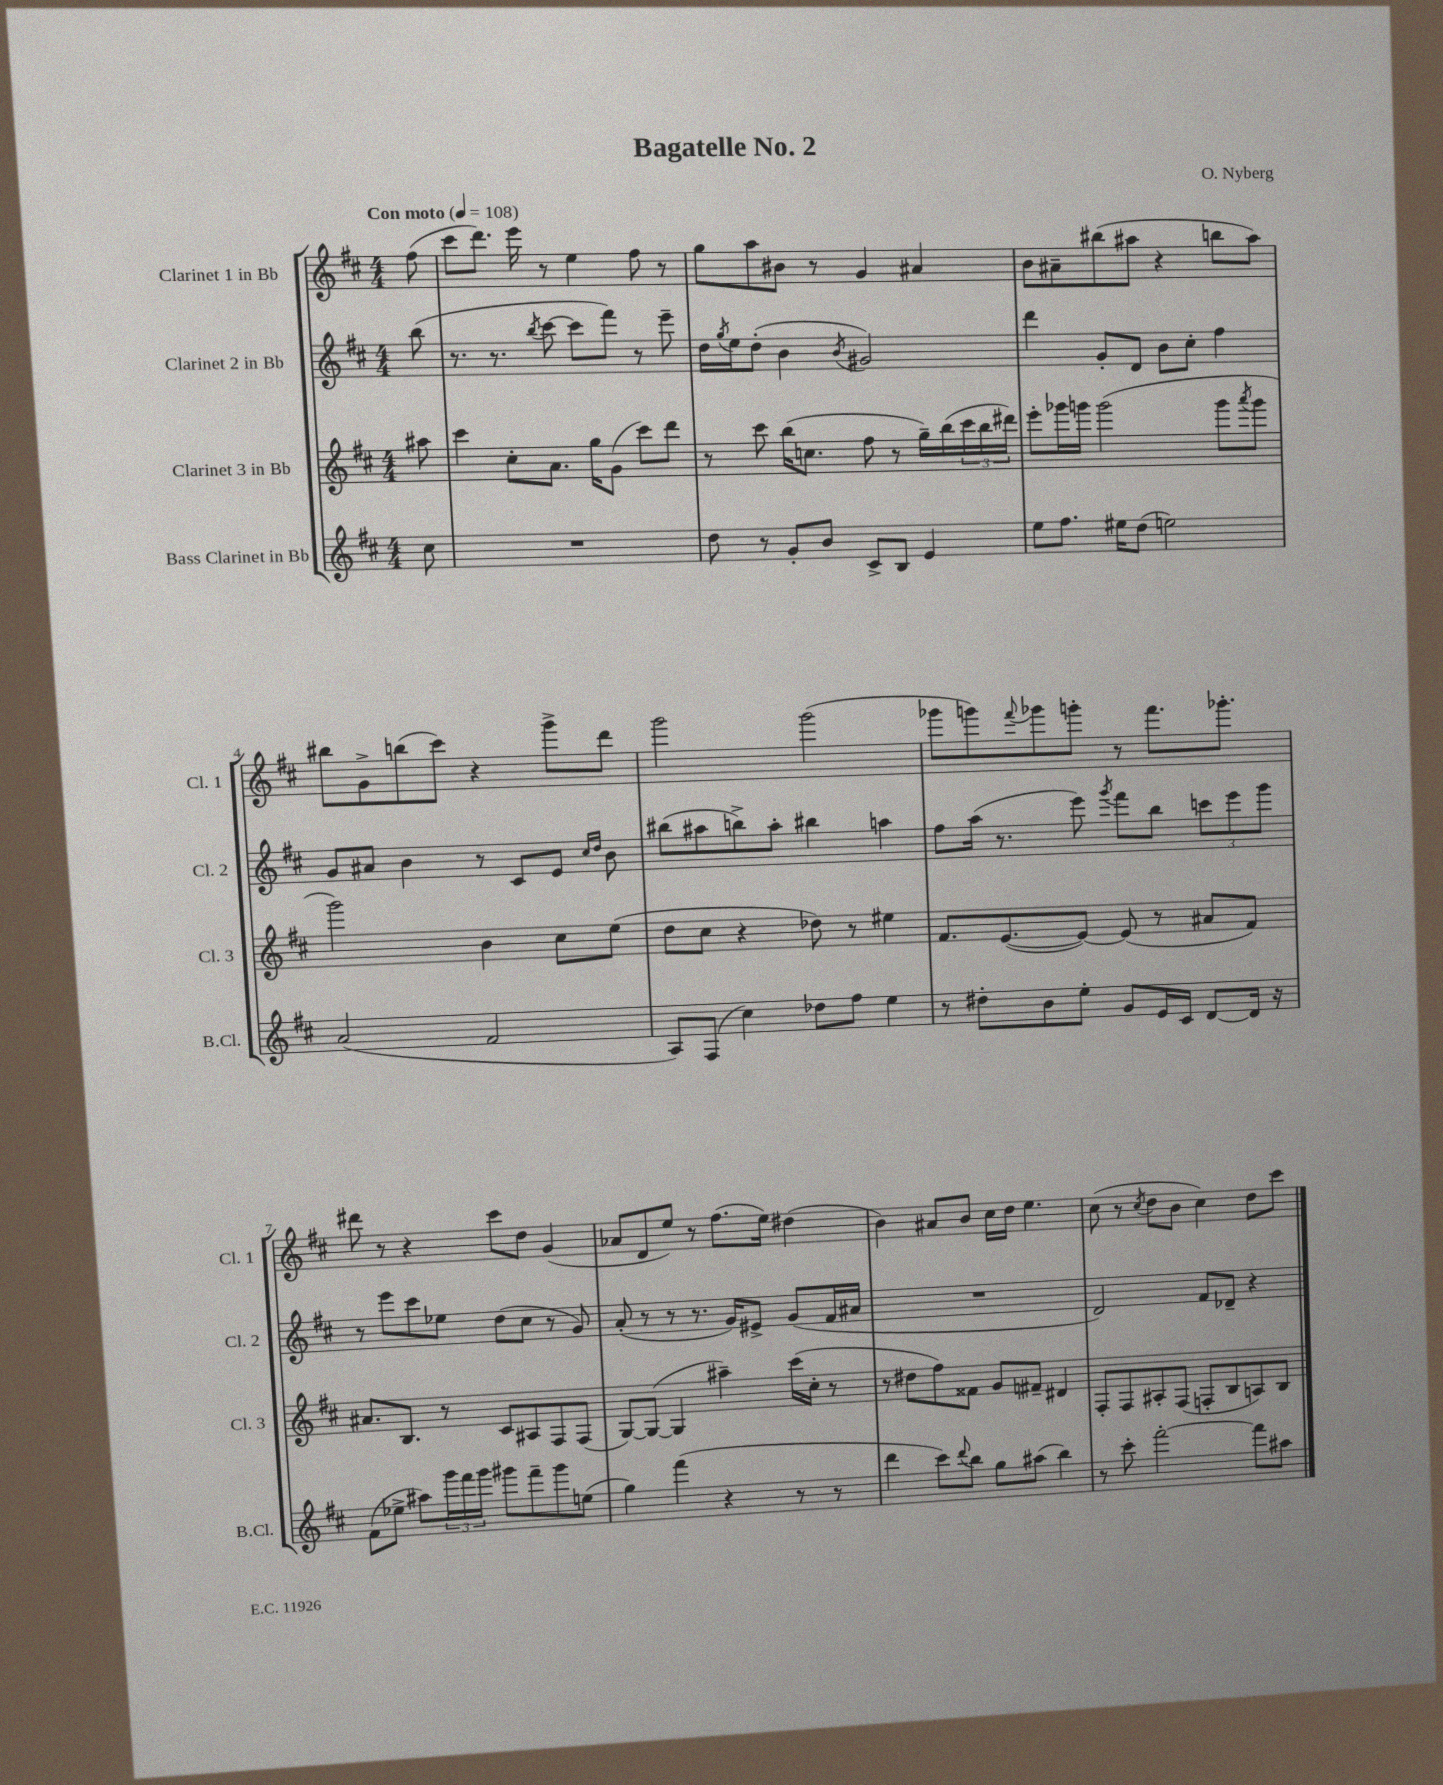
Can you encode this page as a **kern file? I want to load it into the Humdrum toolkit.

**kern	**kern	**kern	**kern
*part4	*part3	*part2	*part1
*staff4	*staff3	*staff2	*staff1
*I"Bass Clarinet in Bb	*I"Clarinet 3 in Bb	*I"Clarinet 2 in Bb	*I"Clarinet 1 in Bb
*I'B.Cl.	*I'Cl. 3	*I'Cl. 2	*I'Cl. 1
*clefG2	*clefG2	*clefG2	*clefG2
*k[f#c#]	*k[f#c#]	*k[f#c#]	*k[f#c#]
*M4/4	*M4/4	*M4/4	*M4/4
*MM108	*MM108	*MM108	*MM108
=	=	=	=
!	!	!	!LO:TX:a:B:t=Con moto
8cc#\	8aa#X\	(8bb\	(8ff#\
=1	=1	=1	=1
1r	4ccc#\	8.r	8ccc#\L
.	.	.	8.ddd\J)
.	.	8.r	.
.	8cc#'\L	.	.
.	.	.	16eee\
.	.	8qbb/	.
.	8.a\J	[8ccc#\	8r
.	.	8ccc#\L]	4ee\
.	16gg\KL	.	.
.	(8g\J	8fff#\J)	.
.	8ccc#\L)	8r	8ff#\
.	8ddd\J	8eee~\	8r
=2	=2	=2	=2
8dd\	8r	16dd\LL	8gg\L
.	.	8qgg/	.
.	.	16ee\J	.
8r	8ccc#\	(8dd'\J	8aa\
8g'/L	(16bb\KL	4b\	8b#X\J
.	8.ccn\J	.	.
8b/J	.	.	8r
.	.	8qb/	.
8c#^/L	8ff#\	2g#X/)	4g/
8B/J	8r	.	.
4e/	16gg~\LL)	.	4a#X/
.	(16bb\	.	.
.	24ccc#\	.	.
.	24bb\	.	.
.	24ddd#X\JJ)	.	.
=3	=3	=3	=3
8ee\L	8eee'\L	4ddd\	8b\L
8.ff#\J	16ggg-X\L	.	8a#X~\
.	16gggn\JJ	.	.
.	(2ggg\	8g'/L	(8bb#X\
16ee#X\KL	.	.	.
(8dd\J	.	8d/J	8aa#X\J
2een\)	.	8b\L	4r
.	.	8cc#'\J	.
.	8ggg\L	4ff#\	8bbn\L
.	8qaaa/	.	.
.	8ggg\J	.	8aa#\J)
!!LO:LB:g=z
=4	=4	=4	=4
(2a/	2ggg\)	8g/L	8bb#X\L
.	.	8a#X/J	8g^\
.	.	4b\	(8bbn\
.	.	.	8ccc#\J)
2f#/	4b\	8r	4r
.	.	8c#/L	.
.	8cc#\L	8e/J	8ggg^\L
.	.	16qqcc#/LL	.
.	.	16qqdd/JJ	.
.	(8ee\J	8b\	8ddd\J
=5	=5	=5	=5
8A/L)	8dd\L	(8bb#X\L	2ggg\
(8F#/J	8cc#\J	8aa#X\	.
4cc#\)	4r	8bbn^\)	.
.	.	8aa#'\J	.
8dd-X\L	8dd-X\)	4bb#X\	(2ggg\
8ff#\J	8r	.	.
4ee\	4ee#X\	4aan\	.
=6	=6	=6	=6
8r	8.f#/L	8ff#\L	8ggg-X\L
8dd#X'\L	.	(16aa\Jk	8gggn\)
.	([8.e/	8.r	.
.	.	.	8qqfff#/
8b\	.	.	8ggg-X\
8ee'\J	8e/J_)	8eee\)	8gggn'\J
.	.	8qggg/	.
8g/L	(8e/]	8fff#\L	8r
16e/L	8r	8bb\J	8.fff#\L
16c#/JJ	.	.	.
[8d/L	8a#X/L	12cccn\L	.
.	.	.	8.ggg-X'\J
.	.	12eee\	.
16d/Jk]	8f#/J)	.	.
.	.	12ggg\J	.
16r	.	.	.
!!LO:LB:g=z
=7	=7	=7	=7
(8f#\L	8.a#X/L	8r	8ddd#X\
8ee-X^\J	.	8eee\L	8r
.	8.B/J	.	.
8aa#X\L)	.	8ccc#\	4r
24ggg\L	8r	8ee-X\J	.
24fff#\	.	.	.
24ggg\JJ	.	.	.
8ggg#X\L	8c#/L	(8dd\L	8ccc#\L
8fff#~\	8A#X/	8cc#\J	8dd\J
8ggg#\	8F#/	8r	(4g/
(8een\J	(8F#/J	8g/)	.
=8	=8	=8	=8
4gg\)	[8G/L)	(8a'/	8a-X/L
.	(8G/J_	8r	8d/
(4fff#\	4G/]	8r	8ee/J)
.	.	8.r	8r
4r	4aa#X~\)	.	(8.ff#\L
.	.	16g/KL)	.
.	.	8e#X^/J	.
.	.	.	16ee\Jk)
8r	(16ccc#\LL	(8g/L	(4dd#X\
.	16cc#'\JJ	.	.
8r	8r	16f#/L	.
.	.	16a#X/JJ	.
=9	=9	=9	=9
4ddd\	8r	1r	4b\)
.	8dd#X\L	.	.
8ccc#\L)	8ff#\)	.	8a#X/L
8qqddd/	.	.	.
8bb\J	8f##X\J	.	8b/J
8gg\L	8g/L	.	16cc#\LL
.	.	.	16dd\JJ
(8aa#X\J	8f#X~/J	.	4.ee\
4bb\)	4d#X/	.	.
=10	=10	=10	=10
8r	8F#'/L	2d/)	(8cc#\
8ccc#'\	8F#/	.	8r
.	.	.	8qcc#/
[2fff#'\	8A#X'/	.	8dd\L
.	(8F#/J	.	8b\J
.	8Fn'/L	8f#/L	4cc#\)
.	8B/	8d-X~/J	.
8fff#\L]	8An/)	4r	8dd\L
8aa#X\J	8B/J	.	8ccc#\J
==	==	==	==
*-	*-	*-	*-
